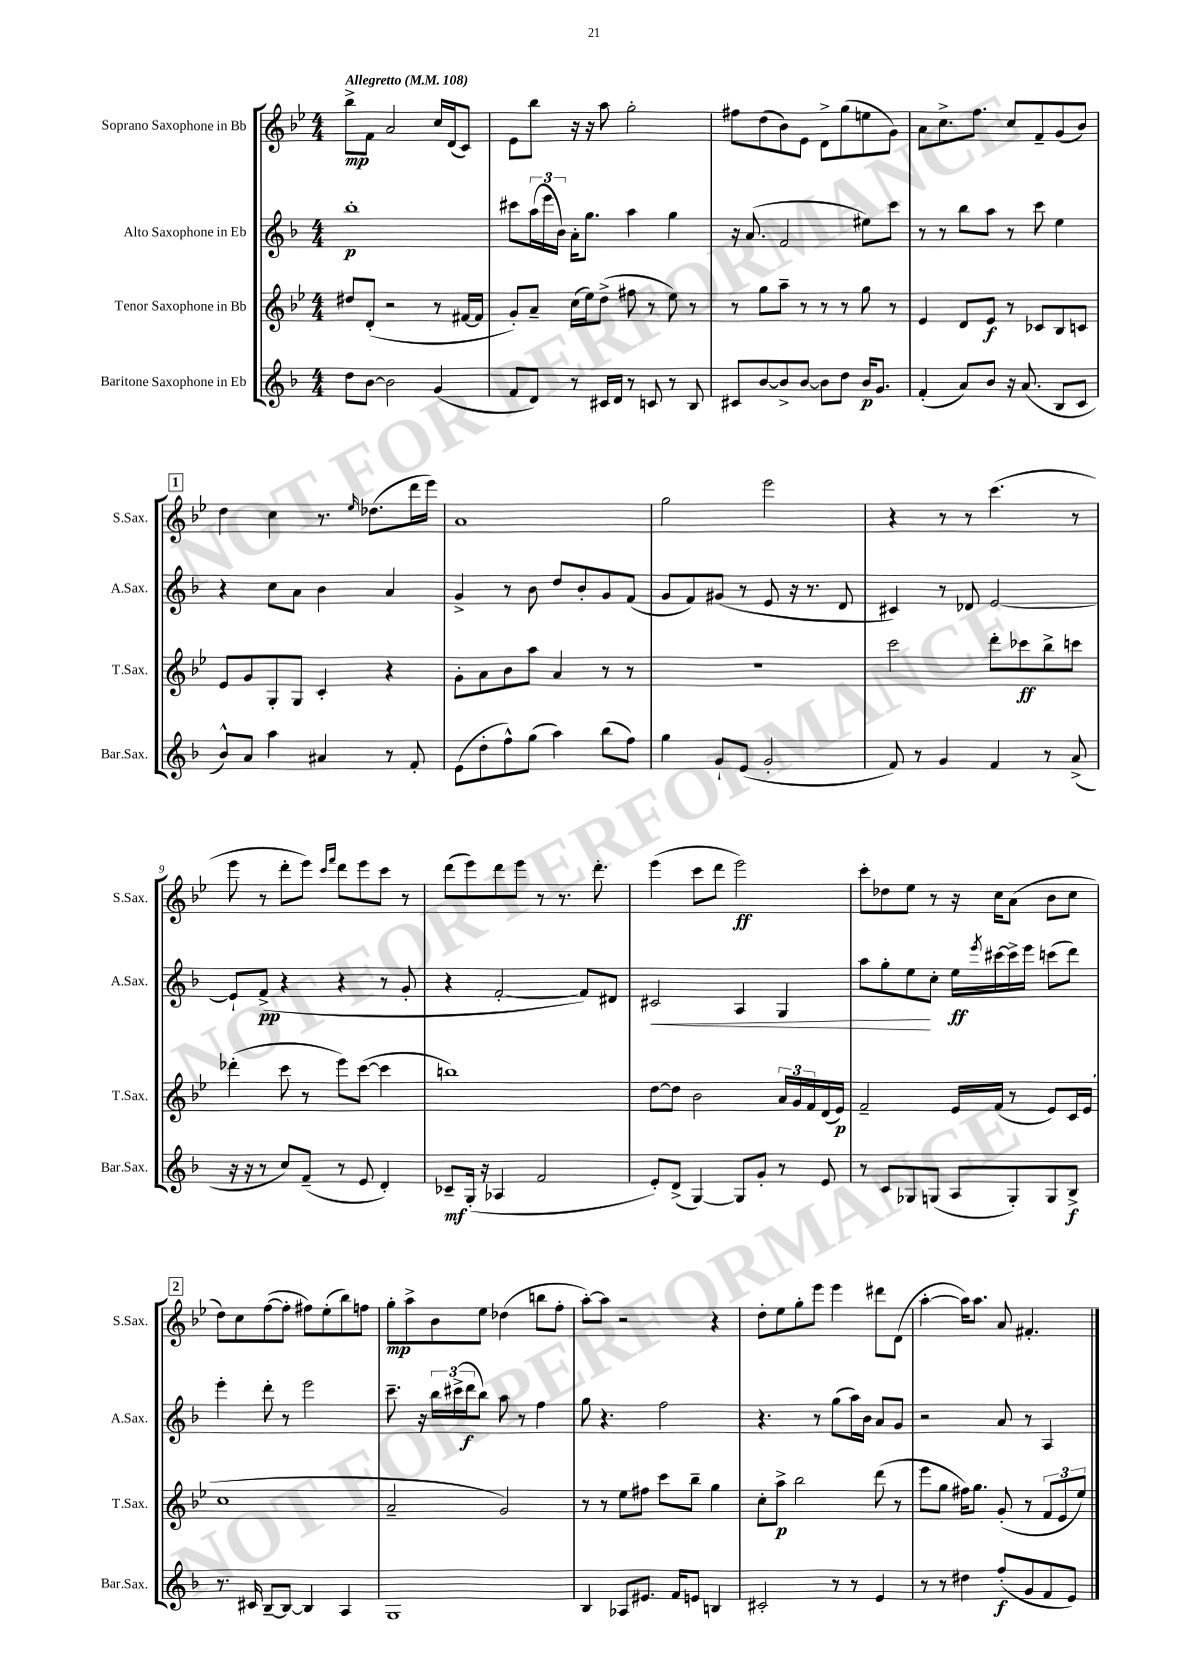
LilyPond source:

<<
\new StaffGroup <<
\new Staff = "s0" \with { instrumentName = "Soprano Saxophone in Bb" shortInstrumentName = "S.Sax." } {
    \clef treble \key bes \major \numericTimeSignature \time 4/4 \tempo "Allegretto" 4 = 108
    bes''8->\mp f'8 a'2 c''16 d'16( c'8) |
    ees'8 bes''8 r16 r16 a''8 g''2-. |
    fis''8 d''8( bes'8) ees'8 d'8-> g''8( e''8 g'8) |
    a'8 c''8.-> f''8. c''8 f'8-- g'8( bes'8) |
    \mark \markup { \box "1" } d''4 c''4 r8. \grace { ees''16 } des''8.( d'''16 ees'''16) |
    a'1 |
    g''2 ees'''2 |
    r4 r8 r8 c'''4.( r8 |
    ees'''8 r8 d'''8-. ees'''8) \grace { c'''16 f'''16 } d'''8 ees'''8 c'''8 r8 |
    d'''8( ees'''8) d'''8 ees'''8 r8 r8. d'''8.-. |
    ees'''4( c'''8 d'''8 ees'''2\ff) |
    c'''8-. des''8 ees''8 r8 r16 c''16 a'8( bes'8 c''8 |
    \mark \markup { \box "2" } d''8) c''8 f''8~( f''8-. fis''8) ees''8-.( bes''8) f''8 |
    g''8-.\mp a''8-> bes'8 ees''8 des''4( b''8 f''8-. |
    a''8~-.) a''8 r2 r4 |
    d''8-. ees''8 g''8-. ees'''8 ees'''4 dis'''8 d'8( |
    a''4~-. a''16) a''8. a'8 fis'4.-. \bar "|." |
}
\new Staff = "s1" \with { instrumentName = "Alto Saxophone in Eb" shortInstrumentName = "A.Sax." } {
    \clef treble \key f \major \numericTimeSignature \time 4/4
    bes''1-.\p |
    cis'''8 \tuplet 3/2 { a''16( e'''16 bes'16) } a'16-. g''8. a''4 g''4 |
    r16 a'8.( f'2 eis''8) c'''8 |
    r8 r8 bes''8 a''8 r8 c'''8 e''4 |
    \mark \markup { \box "1" } r4 c''8 a'8 bes'4 a'4 |
    g'4-> r8 bes'8 d''8 bes'8-. g'8 f'8( |
    g'8 f'8) gis'8( r8 e'8 r16 r8. d'8 |
    cis'4) r8 des'8 e'2~ |
    e'8-! f'8->\pp( r4 r4 r8 g'8-. |
    r4 f'2~-. f'8) dis'8 |
    cis'2\< a4 g4 |
    a''8 g''8-. e''8\! c''8-. e''16\ff \acciaccatura { e'''8 } cis'''16~ cis'''16-> e'''16 c'''8( d'''8) |
    \mark \markup { \box "2" } e'''4-. d'''8-. r8 e'''2 |
    c'''8.-- r16 \tuplet 3/2 { bes''16 cis'''16->( d'''16\f } bes''8) a''8 r8 f''4 |
    g''8 r4. f''2 |
    r4. r8 g''8( a''16) bes'16 a'8 g'8 |
    r2 a'8 r8 a4 \bar "|." |
}
\new Staff = "s2" \with { instrumentName = "Tenor Saxophone in Bb" shortInstrumentName = "T.Sax." } {
    \clef treble \key bes \major \numericTimeSignature \time 4/4
    dis''8 d'8-.( r2 r8 fis'16~ fis'16 |
    g'8-.) a'8-- c''16( ees''16) d''8->( fis''8 r8 ees''8) r8 |
    r8 g''8 a''8-- r8 r8 r8 g''8 r8 |
    ees'4 d'8 ees'8\f r8 ces'8 bes8 c'8 |
    \mark \markup { \box "1" } ees'8 g'8 g8-. g8 c'4-. r4 |
    g'8-. a'8 bes'8 a''8 a'4 r8 r8 |
    R1 |
    c'''2 d'''8-. ces'''8\ff bes''8-> c'''8 |
    des'''4-.( c'''8 r8 ees'''8) c'''8~( c'''4 |
    b''1) |
    d''8~ d''8 bes'2 \tuplet 3/2 { a'16 g'16 f'16 } d'16( ees'16\p) |
    f'2-- ees'16 f'16( r8 ees'8) c'16 ees'16( |
    \mark \markup { \box "2" } c''1 |
    a'2-- g'2) |
    r8 r8 ees''8 fis''8 c'''8 bes''8-- g''4 |
    c''8-. a''8->\p bes''2 d'''8( r8 |
    ees'''8 g''8 fis''16) g''8. g'8-.( r8 \tuplet 3/2 { f'8 ees'8 ees''8) } \bar "|." |
}
\new Staff = "s3" \with { instrumentName = "Baritone Saxophone in Eb" shortInstrumentName = "Bar.Sax." } {
    \clef treble \key f \major \numericTimeSignature \time 4/4
    d''8 bes'8~ bes'2 g'4( |
    f'8 d'8) r8 cis'16 d'16 r8 c'8 r8 bes8 |
    cis'8 bes'8~ bes'8-> bes'8~ bes'8 d''8 bes'16\p g'8. |
    f'4-.( a'8) bes'8 r16 a'8.( bes8 c'8 |
    \mark \markup { \box "1" } bes'8-^) a'8 a''4 ais'4 r8 f'8-. |
    e'8( d''8-. f''8-^) g''8( a''4) bes''8( f''8) |
    g''4 g'8-! e'8( g'2-. |
    f'8) r8 g'4 f'4 r8 a'8->( |
    r16 r16 r8 c''8) f'8--( r8 e'8 d'4-.) |
    ces'8--\mf g16-.( r16 aes4 f'2 |
    e'8-.) d'8->( g4~) g8 g'8-. r8 e'8 |
    r8 c'8 ges8 g8( a8 g8-.) g8 bes8->\f |
    \mark \markup { \box "2" } r8. cis'16 bes8~-- bes8~ bes4 a4 |
    g1 |
    bes4 aes8 eis'8. f'16 e'8 b4 |
    cis'2-. r8 r8 e'4 |
    r8 r8 dis''4 f''8-.\f( g'8 f'8 e'8) \bar "|." |
}
>>
>>
